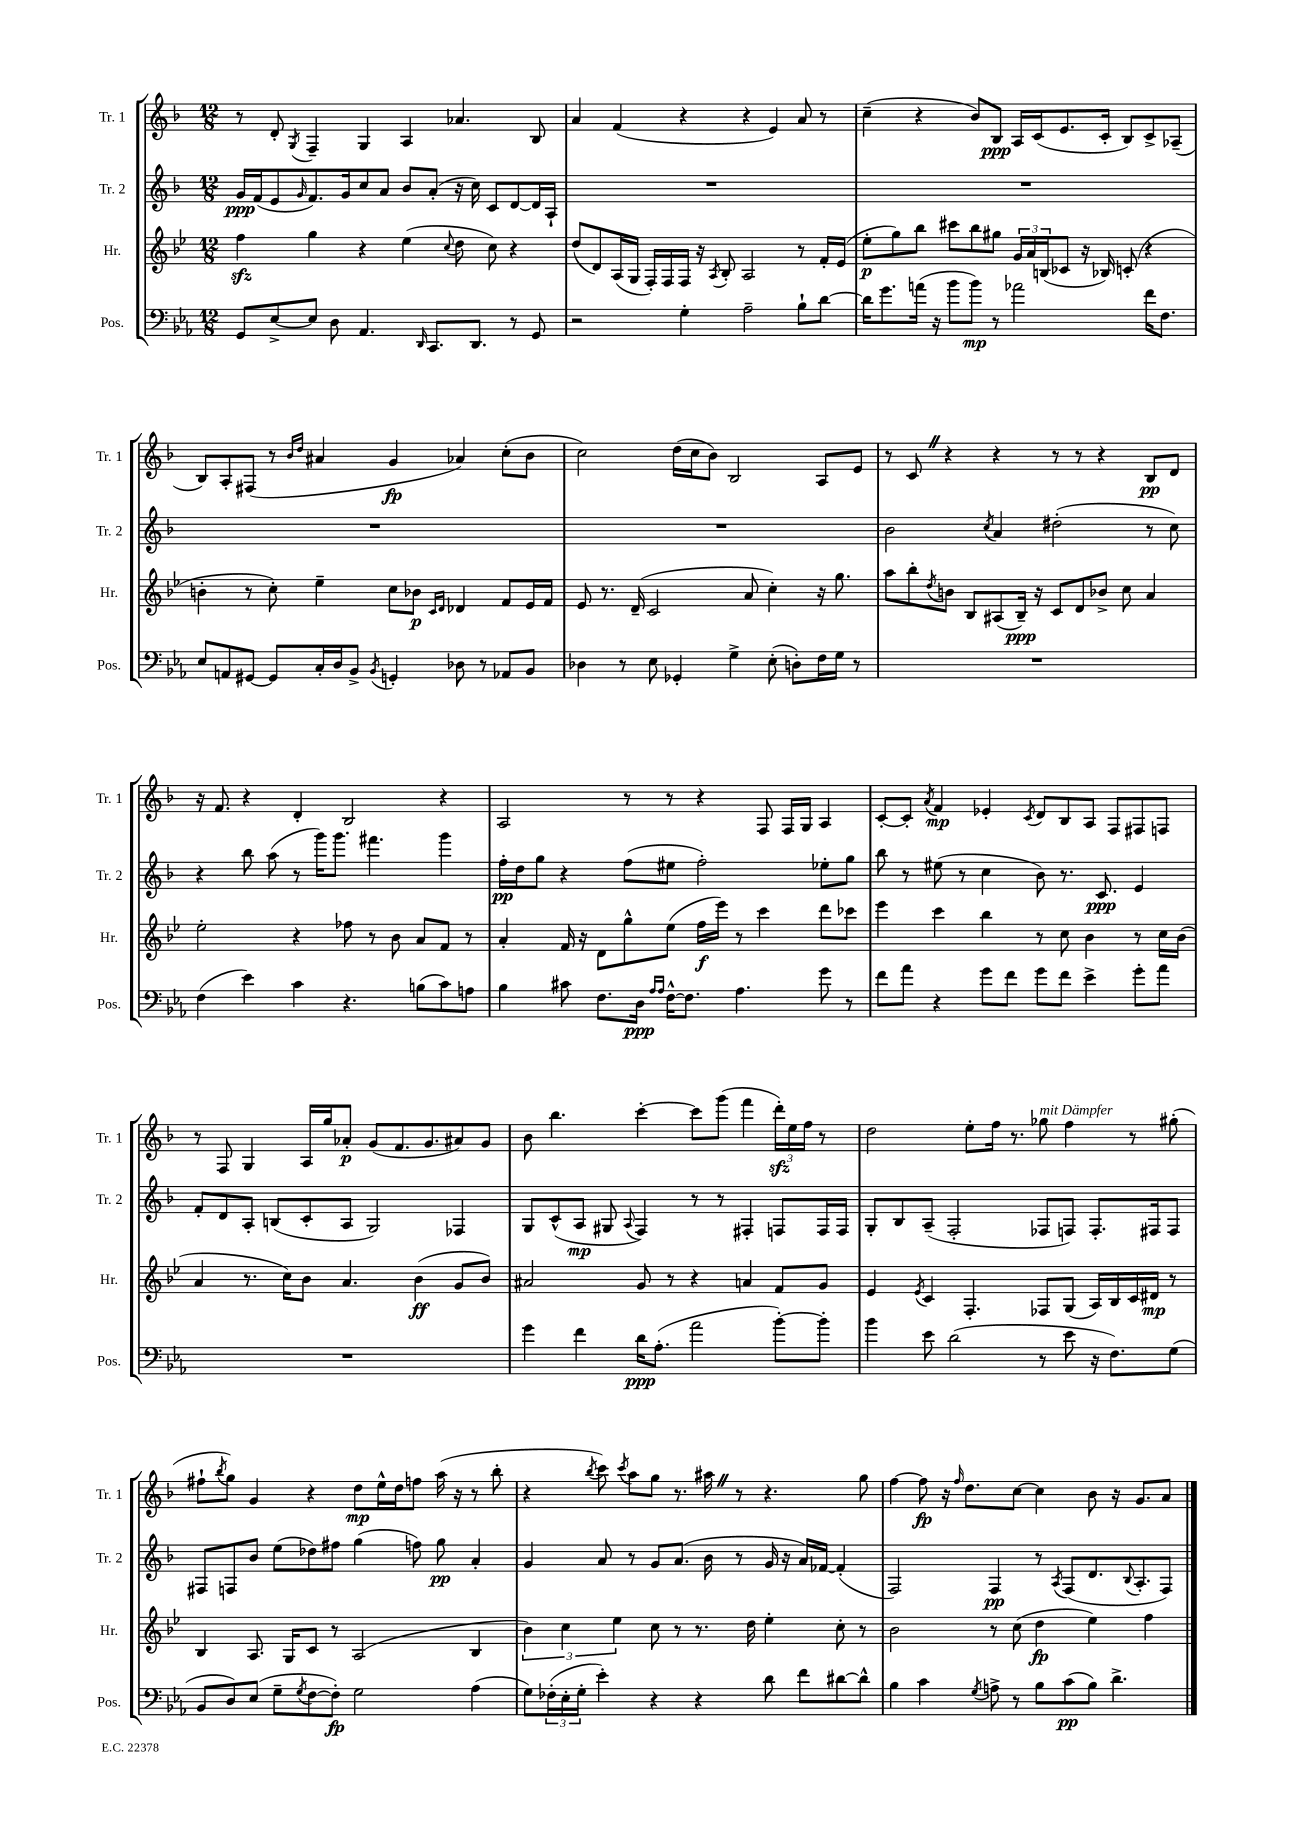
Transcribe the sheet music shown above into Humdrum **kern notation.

**kern	**dynam	**kern	**dynam	**kern	**dynam	**kern	**dynam
*part4	*part4	*part3	*part3	*part2	*part2	*part1	*part1
*staff4	*staff4	*staff3	*staff3	*staff2	*staff2	*staff1	*staff1
*I"Pos.	*	*I"Hr.	*	*I"Tr. 2	*	*I"Tr. 1	*
*I'Pos.	*	*I'Hr.	*	*I'Tr. 2	*	*I'Tr. 1	*
*clefF4	*	*clefG2	*	*clefG2	*	*clefG2	*
*k[b-e-a-]	*	*k[b-e-]	*	*k[b-]	*	*k[b-]	*
*M12/8	*	*M12/8	*	*M12/8	*	*M12/8	*
=1	=1	=1	=1	=1	=1	=1	=1
8GG/L	.	4ffzz\	.	16g/LL	ppp	8r	.
.	.	.	.	(16f/J	.	.	.
[8E-^/	.	.	.	8e/	.	8d'/	.
.	.	.	.	16qqg/	.	8qG/	.
8E-/J]	.	4gg\	.	8.f/)	.	4F~/	.
8D\	.	.	.	.	.	.	.
.	.	.	.	16g/k	.	.	.
4.AA-/	.	4r	.	8cc/	.	4G/	.
.	.	.	.	8a/J	.	.	.
.	.	(4ee-\	.	8b-/L	.	4A/	.
16qqDD/	.	.	.	.	.	.	.
8.CC/L	.	.	.	(8a'/J	.	.	.
.	.	8qqcc/	.	.	.	.	.
.	.	8dd\	.	16r	.	4.a-X/	.
8.DD/J	.	.	.	16cc\)	.	.	.
.	.	8cc\)	.	8c/L	.	.	.
8r	.	4r	.	[8d/	.	.	.
8GG/	.	.	.	16d/L]	.	8B-/	.
.	.	.	.	16A`/JJ	.	.	.
=2	=2	=2	=2	=2	=2	=2	=2
2r	.	(8dd/L	.	1.r	.	4a/	.
.	.	8d/)	.	.	.	.	.
.	.	(16A/L	.	.	.	(4f/	.
.	.	16G/JJ	.	.	.	.	.
.	.	16F'/LL)	.	.	.	.	.
.	.	16F/	.	.	.	.	.
4G'\	.	16F/JJ	.	.	.	4r	.
.	.	16r	.	.	.	.	.
.	.	8qA/	.	.	.	.	.
.	.	8B-'/	.	.	.	.	.
2A-~\	.	2A/	.	.	.	4r	.
.	.	.	.	.	.	4e/)	.
8B-`\L	.	8r	.	.	.	8a/	.
[8d\J	.	16f'/LL	.	.	.	8r	.
.	.	(16e-/JJ	.	.	.	.	.
=3	=3	=3	=3	=3	=3	=3	=3
16d\KL]	.	8ee-'\L	p	1.r	.	(4cc~\	.
8.g\	.	.	.	.	.	.	.
.	.	8gg\)	.	.	.	.	.
(16an\Jk	.	8bb-\J	.	.	.	4r	.
16r	.	.	.	.	.	.	.
8b-\L	.	8ccc#X\L	.	.	.	.	.
8b-\J)	mp	8bb-\	.	.	.	8b-/L)	.
8r	.	8gg#X\J	.	.	.	8B-/J	ppp
2a-X\	.	24g/LL	.	.	.	16A/LL	.
.	.	24a/	.	.	.	.	.
.	.	.	.	.	.	(16c/J	.
.	.	(24Bn/J	.	.	.	.	.
.	.	8c-X/J	.	.	.	8.e/	.
.	.	16r	.	.	.	.	.
.	.	16B-X/)	.	.	.	16c'/Jk	.
.	.	(8cn'/	.	.	.	8B-/L)	.
16f\KL	.	4r	.	.	.	8c^/	.
8.F\J	.	.	.	.	.	.	.
.	.	.	.	.	.	(8A-X~/J	.
!!LO:LB:g=z
=4	=4	=4	=4	=4	=4	=4	=4
8E-/L	.	4bn'\	.	1.r	.	8B-/L)	.
8AAn/	.	.	.	.	.	8A'/	.
[8GG#X/J	.	8r	.	.	.	(8F#X/J	.
8GG#/L]	.	8cc'\)	.	.	.	8r	.
.	.	.	.	.	.	16qqb-/LL	.
.	.	.	.	.	.	16qqdd/JJ	.
16C'/L	.	4ee-~\	.	.	.	4a#X/	.
16D/J	.	.	.	.	.	.	.
8BB-^/J	.	.	.	.	.	.	.
8qBB-/	.	.	.	.	.	.	.
4GGn'/	.	8cc\L	.	.	.	4g/	fp
.	.	8b-X\J	p	.	.	.	.
.	.	16qqc/LL	.	.	.	.	.
.	.	16qqd/JJ	.	.	.	.	.
8D-X\	.	4d-X/	.	.	.	4a-X/)	.
8r	.	.	.	.	.	.	.
8AA-X/L	.	8f/L	.	.	.	(8cc'\L	.
8BB-/J	.	16e-/L	.	.	.	8b-\J	.
.	.	16f/JJ	.	.	.	.	.
=5	=5	=5	=5	=5	=5	=5	=5
4D-X\	.	8e-/	.	1.r	.	2cc\)	.
.	.	8.r	.	.	.	.	.
8r	.	.	.	.	.	.	.
.	.	(16d~/	.	.	.	.	.
8E-\	.	2c/	.	.	.	.	.
4GG-X'/	.	.	.	.	.	(16dd\LL	.
.	.	.	.	.	.	16cc\J	.
.	.	.	.	.	.	8b-\J)	.
4G^\	.	.	.	.	.	2B-/	.
.	.	8a/	.	.	.	.	.
(8E-'\	.	4cc'\)	.	.	.	.	.
8Dn'\L)	.	.	.	.	.	.	.
16F\L	.	16r	.	.	.	8A/L	.
16G\JJ	.	8.gg\	.	.	.	.	.
8r	.	.	.	.	.	8e/J	.
=6	=6	=6	=6	=6	=6	=6	=6
1.r	.	8aa\L	.	2b-\	.	8r	.
.	.	8bb-'\	.	.	.	8cZ/	.
.	.	8qdd/	.	.	.	.	.
.	.	8bn\J	.	.	.	4r	.
.	.	8B-/L	.	.	.	.	.
.	.	.	.	8qcc/	.	.	.
.	.	(8A#X/	.	4a/	.	4r	.
.	.	16B-~/Jk)	ppp	.	.	.	.
.	.	16r	.	.	.	.	.
.	.	8c/L	.	(2dd#X'\	.	8r	.
.	.	8d/	.	.	.	8r	.
.	.	8b-X^/J	.	.	.	4r	.
.	.	8cc\	.	.	.	.	.
.	.	4a/	.	8r	.	8B-/L	pp
.	.	.	.	8cc\)	.	8d/J	.
!!LO:LB:g=z
=7	=7	=7	=7	=7	=7	=7	=7
(4F\	.	2ee-'\	.	4r	.	16r	.
.	.	.	.	.	.	8.f/	.
4e-\)	.	.	.	8bb-\	.	4r	.
.	.	.	.	(8aa\	.	.	.
4c\	.	4r	.	8r	.	4d'/	.
.	.	.	.	16ggg\KL)	.	.	.
.	.	.	.	8.ggg\J	.	.	.
4.r	.	8ff-X\	.	.	.	2B-/	.
.	.	8r	.	4.fff#X\	.	.	.
.	.	8b-\	.	.	.	.	.
(8Bn\L	.	8a/L	.	.	.	.	.
8c\)	.	8f/J	.	4ggg\	.	4r	.
8An\J	.	8r	.	.	.	.	.
=8	=8	=8	=8	=8	=8	=8	=8
4B-\	.	4a'/	.	16ff'\LL	pp	2A/	.
.	.	.	.	16dd\J	.	.	.
.	.	.	.	8gg\J	.	.	.
8c#X\	.	16f/	.	4r	.	.	.
.	.	16r	.	.	.	.	.
8.F\L	.	8d\L	.	.	.	.	.
.	.	8gg^^\	.	(8ff\L	.	8r	.
16D\Jk	ppp	.	.	.	.	.	.
16qqA-/LL	.	.	.	.	.	.	.
16qqA-/JJ	.	.	.	.	.	.	.
[16F^^\KL	.	(8ee-\J	.	8ee#X\J	.	8r	.
8.F\J]	.	.	.	.	.	.	.
.	.	16ff\LL	f	2ff'\)	.	4r	.
.	.	16eee-\JJ)	.	.	.	.	.
4.A-\	.	8r	.	.	.	.	.
.	.	4ccc\	.	.	.	8F/	.
.	.	.	.	.	.	16F/LL	.
.	.	.	.	.	.	16G/JJ	.
8g\	.	8ddd\L	.	8ee-X'\L	.	4A/	.
8r	.	8ccc-X\J	.	8gg\J	.	.	.
=9	=9	=9	=9	=9	=9	=9	=9
8f\L	.	4eee-\	.	8bb-\	.	[8c'/L	.
8a-\J	.	.	.	8r	.	8c'/J]	.
.	.	.	.	.	.	8qa/	.
4r	.	4ccc\	.	(8ee#X\	.	4f/	mp
.	.	.	.	8r	.	.	.
8g\L	.	4bb-\	.	4cc\	.	4e-X'/	.
8f\J	.	.	.	.	.	.	.
.	.	.	.	.	.	8qc/	.
8g\L	.	8r	.	8b-\)	.	8d/L	.
8f\J	.	8cc\	.	8.r	.	8B-/	.
4e-^\	.	4b-\	.	.	.	8A/J	.
.	.	.	.	8.c/	ppp	.	.
.	.	.	.	.	.	8F/L	.
8g'\L	.	8r	.	4e/	.	8F#X/	.
8a-\J	.	16cc\LL	.	.	.	8Fn/J	.
.	.	(16b-\JJ	.	.	.	.	.
!!LO:LB:g=z
=10	=10	=10	=10	=10	=10	=10	=10
1.r	.	4a/	.	8f'/L	.	8r	.
.	.	.	.	8d/	.	8F/	.
.	.	8.r	.	8A'/J	.	4G/	.
.	.	.	.	(8Bn/L	.	.	.
.	.	16cc\KL)	.	.	.	.	.
.	.	8b-\J	.	8c'/	.	16A/LL	.
.	.	.	.	.	.	16gg/J	.
.	.	4.a/	.	8A/J	.	8a-X'/J	p
.	.	.	.	2G/)	.	(8g/L	.
.	.	.	.	.	.	8.f/	.
.	.	(4b-\	ff	.	.	.	.
.	.	.	.	.	.	8.g/	.
.	.	8g/L	.	4F-X/	.	8a#X/)	.
.	.	8b-/J)	.	.	.	8g/J	.
=11	=11	=11	=11	=11	=11	=11	=11
4g\	.	2a#X/	.	8G/L	.	8b-\	.
.	.	.	.	(8c^^/	.	4.bb-\	.
4f\	.	.	.	8A/J	mp	.	.
.	.	.	.	8G#X/	.	.	.
.	.	.	.	8qqA/	.	.	.
16d\KL	ppp	8g/	.	4F/)	.	[4ccc'\	.
(8.A-'\J	.	.	.	.	.	.	.
.	.	8r	.	.	.	.	.
2a-\	.	4r	.	8r	.	8ccc\L]	.
.	.	.	.	8r	.	(8ggg\J	.
.	.	4an/	.	4F#X'/	.	4fff\	.
[8b-'\L)	.	8f/L	.	8Fn/L	.	24dddzz'\LL)	.
.	.	.	.	.	.	24ee\	.
.	.	.	.	.	.	24ff\JJ	.
8b-'\J]	.	8g/J	.	16F/L	.	8r	.
.	.	.	.	16F/JJ	.	.	.
=12	=12	=12	=12	=12	=12	=12	=12
4b-\	.	4e-/	.	8G'/L	.	2dd\	.
.	.	.	.	8B-/	.	.	.
.	.	8qe-/	.	.	.	.	.
8e-\	.	4c/	.	(8A~/J	.	.	.
(2d\	.	.	.	2F'/	.	.	.
.	.	4.F'/	.	.	.	8ee'\L	.
.	.	.	.	.	.	16ff\Jk	.
.	.	.	.	.	.	8.r	.
!	!	!	!	!	!	!LO:TX:a:i:t=mit Dämpfer	!
8r	.	8F-X/L	.	8F-X/L	.	8gg-X\	.
8e-\	.	(8G/J	.	8Fn/J)	.	4ff\	.
16r	.	16A/LL)	.	8.F'/L	.	.	.
8.F\L)	.	16B-/	.	.	.	.	.
.	.	16c/	.	.	.	8r	.
.	.	16d#X/JJ	mp	16F#X/k	.	.	.
(8G\J	.	8r	.	8F#/J	.	(8gg#X'\	.
!!LO:LB:g=z
=13	=13	=13	=13	=13	=13	=13	=13
8BB-/L	.	4B-/	.	8F#X/L	.	8ff#X`\L	.
.	.	.	.	.	.	8qbb-/	.
8D/)	.	.	.	8Fn/	.	8gg\J)	.
(8E-/J	.	8.A/	.	8b-/J	.	4g/	.
8G~\L	.	.	.	(8ee\L	.	.	.
.	.	16G/KL	.	.	.	.	.
8qG/	.	.	.	.	.	.	.
[8F\	.	8c/J	.	8dd-X\)	.	4r	.
8F'\J])	fp	8r	.	8ff#X\J	.	.	.
2G\	.	(2A/	.	(4gg\	.	8dd\L	mp
.	.	.	.	.	.	16ee^^\L	.
.	.	.	.	.	.	16dd\J	.
.	.	.	.	8ffn\)	.	8ffn\J	.
.	.	.	.	8gg\	pp	(16aa\	.
.	.	.	.	.	.	16r	.
(4A-\	.	4B-/	.	4a'/	.	8r	.
.	.	.	.	.	.	8bb-'\	.
=14	=14	=14	=14	=14	=14	=14	=14
8G\L)	.	6b-\)	.	4g/	.	4r	.
(24F-X'\L	.	.	.	.	.	.	.
24E-'\	.	6cc\	.	.	.	.	.
24G'\JJ	.	.	.	.	.	.	.
.	.	.	.	.	.	8qbb-/	.
4e-'\)	.	.	.	8a/	.	8ccc\)	.
.	.	6ee-\	.	.	.	.	.
.	.	.	.	.	.	8qccc/	.
.	.	.	.	8r	.	8aa\L	.
4r	.	8cc\	.	8g/L	.	8gg\J	.
.	.	8r	.	(8.a/J	.	8.r	.
4r	.	8.r	.	.	.	.	.
.	.	.	.	16b-\	.	16aa#XZ\	.
.	.	.	.	8r	.	8r	.
.	.	16dd\	.	.	.	.	.
8d\	.	4ee-'\	.	16g/	.	4.r	.
.	.	.	.	16r	.	.	.
8f\L	.	.	.	16a/LL)	.	.	.
.	.	.	.	[16f-X/JJ	.	.	.
[8d#X\	.	8cc'\	.	(4f-'/]	.	.	.
8d#^^\J]	.	8r	.	.	.	8gg\	.
=15	=15	=15	=15	=15	=15	=15	=15
4B-\	.	2b-\	.	2F/)	.	[4ff\	.
4c\	.	.	.	.	.	8ff\]	fp
.	.	.	.	.	.	16r	.
.	.	.	.	.	.	16qqff/	.
.	.	.	.	.	.	8.dd\L	.
8qG/	.	.	.	.	.	.	.
8An^\	.	8r	.	4F/	pp	.	.
8r	.	(8cc\	.	.	.	[8cc\J	.
8B-\L	.	4dd\	fp	8r	.	4cc\]	.
.	.	.	.	8qA/	.	.	.
(8c\	pp	.	.	(8F/L	.	.	.
8B-\J)	.	4ee-\)	.	8.d/	.	8b-\	.
4.d^\	.	.	.	.	.	16r	.
.	.	.	.	8qqB-/	.	.	.
.	.	.	.	8.A'/	.	8.g/L	.
.	.	4ff\	.	.	.	.	.
.	.	.	.	8F/J)	.	8a/J	.
==	==	==	==	==	==	==	==
*-	*-	*-	*-	*-	*-	*-	*-
